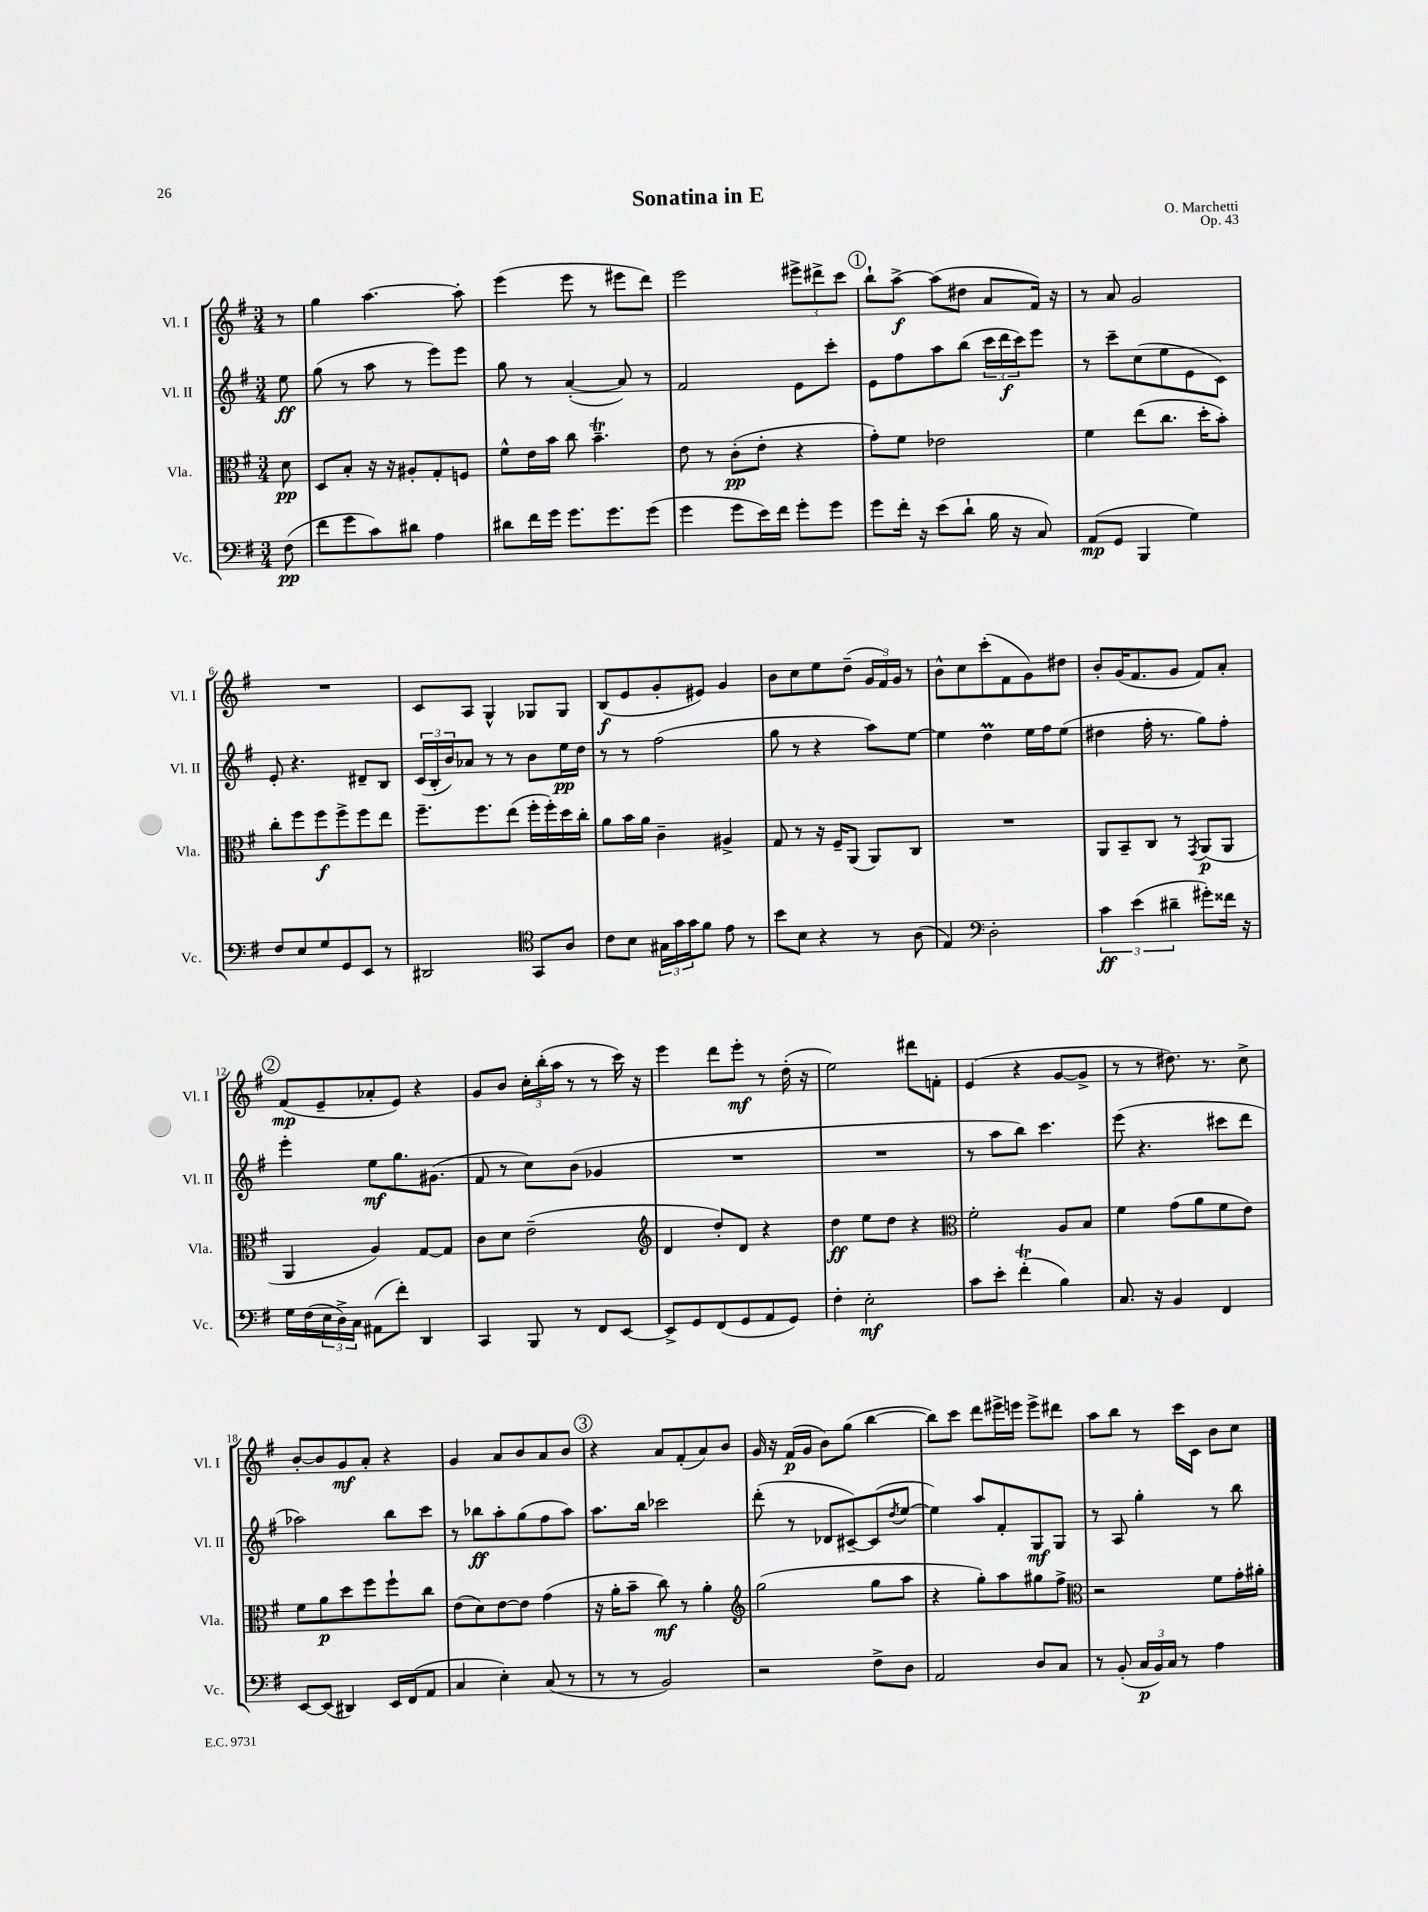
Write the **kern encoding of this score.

**kern	**dynam	**kern	**dynam	**kern	**dynam	**kern	**dynam
*part4	*part4	*part3	*part3	*part2	*part2	*part1	*part1
*staff4	*staff4	*staff3	*staff3	*staff2	*staff2	*staff1	*staff1
*I"Vc.	*	*I"Vla.	*	*I"Vl. II	*	*I"Vl. I	*
*I'Vc.	*	*I'Vla.	*	*I'Vl. II	*	*I'Vl. I	*
*clefF4	*	*clefC3	*	*clefG2	*	*clefG2	*
*k[f#]	*	*k[f#]	*	*k[f#]	*	*k[f#]	*
*M3/4	*	*M3/4	*	*M3/4	*	*M3/4	*
=	=	=	=	=	=	=	=
(8F#\	pp	8d\	pp	8ee\	ff	8r	.
=1	=1	=1	=1	=1	=1	=1	=1
8f#\L	.	8D/L	.	(8gg\	.	4gg\	.
8g\	.	8B'/J	.	8r	.	.	.
8c\)	.	16r	.	8aa\	.	[4.aa\	.
.	.	16r	.	.	.	.	.
8d#X\J	.	8A#X'/L	.	8r	.	.	.
4A\	.	8G'/	.	8eee\L)	.	.	.
.	.	8Fn/J	.	8eee\J	.	8aa'\]	.
=2	=2	=2	=2	=2	=2	=2	=2
8d#X\L	.	8f#^^\L	.	8gg\	.	(4eee\	.
16f#\L	.	16e\L	.	8r	.	.	.
16g\JJ	.	16b\JJ	.	.	.	.	.
8.g\L	.	8cc\	.	([4a'/	.	8eee\	.
.	.	4.bt~\	.	.	.	8r	.
8.g\	.	.	.	.	.	.	.
.	.	.	.	8a/])	.	8eee#X\L	.
(8g\J	.	.	.	8r	.	8ddd\J)	.
=3	=3	=3	=3	=3	=3	=3	=3
4g\	.	8e\	.	2f#/	.	2eee\	.
.	.	8r	.	.	.	.	.
8g\L	.	(8c'\L	pp	.	.	.	.
16e\L)	.	8e'\J	.	.	.	.	.
16f#\JJ	.	.	.	.	.	.	.
8g'\L	.	4r	.	8e\L	.	12eee#X^\L	.
.	.	.	.	.	.	12ddd#X^\	.
8g\J	.	.	.	8ccc'\J	.	.	.
.	.	.	.	.	.	12ccc\J	.
!!LO:REH:place=s1:t=1
=4	=4	=4	=4	=4	=4	=4	=4
8g\L	.	8g'\L)	.	8e\L	.	8bb`\L	.
16f#'\Jk	.	8f#\J	.	8ff#\	.	[8aa^\J	f
16r	.	.	.	.	.	.	.
(8e\L	.	2e-X\	.	8aa\	.	(8aa\L]	.
8d`\J	.	.	.	(8bb\J	.	8dd#X\J	.
16B\	.	.	.	24ccc\LL	.	8a/L	.
.	.	.	.	24ddd\	f	.	.
16r	.	.	.	.	.	.	.
.	.	.	.	24ccc\J)	.	.	.
8C/)	.	.	.	8eee\J	.	16f#/Jk)	.
.	.	.	.	.	.	16r	.
=5	=5	=5	=5	=5	=5	=5	=5
(8AA/L	mp	4f#\	.	8r	.	8r	.
8GG/J	.	.	.	8ccc~\L	.	8a/	.
4BBB/	.	(8ee\L	.	(8cc\	.	2g/	.
.	.	8.cc\J	.	8ee\	.	.	.
4G\)	.	.	.	8e\	.	.	.
.	.	16dd'\KL	.	.	.	.	.
.	.	8b'\J)	.	8c\J)	.	.	.
!!LO:LB:g=z
=6	=6	=6	=6	=6	=6	=6	=6
8F#/L	.	8cc'\L	.	8e'/	.	2.r	.
8E/	.	8ff#\	.	4.r	.	.	.
8G/	.	8ff#\	f	.	.	.	.
8GG/	.	8ff#^\	.	.	.	.	.
8EE/J	.	8ff#\	.	8d#X~/L	.	.	.
8r	.	8ee\J	.	8B/J	.	.	.
=7	=7	=7	=7	=7	=7	=7	=7
2DD#X/	.	8.ff#~\L	.	(24c/LL	.	8c/L	.
.	.	.	.	24B'/	.	.	.
.	.	.	.	24b/J)	.	.	.
.	.	.	.	8a-X/J	.	8A/J	.
.	.	8.ff#\	.	.	.	.	.
.	.	.	.	8r	.	4G^^/	.
.	.	(8ee\J	.	8r	.	.	.
*clefC4	*	*	*	*	*	*	*
8GG/L	.	16ff#'\LL	.	8b\L	.	8G-X/L	.
.	.	16ff#'\)	.	.	.	.	.
8A/J	.	16dd\	.	16ee\L	pp	8G-/J	.
.	.	16cc'\JJ	.	16dd\JJ	.	.	.
=8	=8	=8	=8	=8	=8	=8	=8
8c\L	.	8a\L	.	8r	.	(8B/L	f
8B\J	.	16b\L	.	8r	.	8e/	.
.	.	16a\JJ	.	.	.	.	.
24G#X\LL	.	4c~\	.	(2ff#\	.	8g'/	.
24g\	.	.	.	.	.	.	.
24g\J	.	.	.	.	.	.	.
8f#\J	.	.	.	.	.	8e#X/J)	.
8e\	.	4A#X^/	.	.	.	4g/	.
8r	.	.	.	.	.	.	.
=9	=9	=9	=9	=9	=9	=9	=9
8b\L	.	8G/	.	8gg\	.	8b\L	.
8B\J	.	8r	.	8r	.	8cc\	.
4r	.	16r	.	4r	.	8ee\	.
.	.	16F#~/KL	.	.	.	.	.
.	.	(8AA/J	.	.	.	(8dd~\J	.
8r	.	8AA/L)	.	8aa\L)	.	24g/LL	.
.	.	.	.	.	.	24f#/)	.
.	.	.	.	.	.	24g/JJ	.
(8A\	.	8C/J	.	[8ee\J	.	8r	.
=10	=10	=10	=10	=10	=10	=10	=10
4E/)	.	2.r	.	4ee\]	.	8b^^\L	.
.	.	.	.	.	.	8cc\	.
*clefF4	*	*	*	*	*	*	*
2D'\	.	.	.	4ddM\	.	(8ccc'\	.
.	.	.	.	.	.	8f#\	.
.	.	.	.	16ee\LL	.	8g\)	.
.	.	.	.	16ff#\J	.	.	.
.	.	.	.	(8ee\J	.	8dd#X\J	.
=11	=11	=11	=11	=11	=11	=11	=11
6c\	ff	8AA/L	.	4dd#X\	.	8b'/L	.
.	.	8BB~/	.	.	.	(16g/K	.
(6e\	.	.	.	.	.	.	.
.	.	.	.	.	.	8.f#/	.
.	.	8C/J	.	16ff#'\	.	.	.
.	.	.	.	8.r	.	.	.
6d#X~\	.	.	.	.	.	.	.
.	.	8r	.	.	.	8g/J	.
.	.	8qGG/	.	.	.	.	.
8g#X'\L)	.	(8AA/L	p	8gg\L)	.	8f#/L)	.
16f##X\Jk	.	8AA/J	.	8ff#'\J	.	8a'/J	.
16r	.	.	.	.	.	.	.
!!LO:LB:g=z
!!LO:REH:place=s1:t=2
=12	=12	=12	=12	=12	=12	=12	=12
16G\LL	.	4AA/	.	4eee'\	.	(8f#/L	mp
(16F#\	.	.	.	.	.	.	.
24E\	.	.	.	.	.	8e~/	.
24D^\)	.	.	.	.	.	.	.
24C\JJ	.	.	.	.	.	.	.
(8AA#X\L	.	4A/)	.	8ee\L	mf	8a-X'/	.
8f#'\J)	.	.	.	8.gg\	.	8e/J)	.
4DD/	.	[8G/L	.	.	.	4r	.
.	.	.	.	(8.g#X\J	.	.	.
.	.	8G/J]	.	.	.	.	.
=13	=13	=13	=13	=13	=13	=13	=13
4CC/	.	8c\L	.	8f#/	.	8g/L	.
.	.	8d\J	.	8r	.	8b/J	.
8BBB/	.	(2e~\	.	8cc\L)	.	24cc'\LL	.
.	.	.	.	.	.	(24bb'\	.
.	.	.	.	.	.	24aa\JJ	.
8r	.	.	.	(8b\J	.	8r	.
8FF#/L	.	.	.	4g-X/	.	8r	.
[8EE/J	.	.	.	.	.	16ccc\)	.
.	.	.	.	.	.	16r	.
=14	=14	=14	=14	=14	=14	=14	=14
*	*	*clefG2	*	*	*	*	*
8EE^/L]	.	4d/	.	2.r	.	4eee\	.
8GG/	.	.	.	.	.	.	.
(8FF#/	.	8dd'/L)	.	.	.	8ddd\L	.
8GG/	.	8d/J	.	.	.	8eee'\J	mf
8AA/	.	4r	.	.	.	8r	.
8GG/J)	.	.	.	.	.	(16dd'\	.
.	.	.	.	.	.	16r	.
=15	=15	=15	=15	=15	=15	=15	=15
4F#'\	.	4dd\	ff	2.r	.	2ee\)	.
2E'\	mf	8ee\L	.	.	.	.	.
.	.	8dd\J	.	.	.	.	.
.	.	4r	.	.	.	8ddd#X\L	.
.	.	.	.	.	.	8fn'\J	.
=16	=16	=16	=16	=16	=16	=16	=16
*	*	*clefC3	*	*	*	*	*
8c\L	.	2f#'\	.	8r	.	(4e/	.
8e'\J	.	.	.	8aa\L	.	.	.
(4f#t'\	.	.	.	8bb\J)	.	4r	.
.	.	.	.	4.ccc\	.	.	.
4B\)	.	8A/L	.	.	.	[8g/L	.
.	.	8B/J	.	.	.	8g^/J]	.
=17	=17	=17	=17	=17	=17	=17	=17
8.C/	.	4f#\	.	(8eee\	.	8r	.
.	.	.	.	4.r	.	8r	.
16r	.	.	.	.	.	.	.
4BB/	.	(8g\L	.	.	.	8.dd#X\)	.
.	.	8a\	.	.	.	.	.
.	.	.	.	.	.	8.r	.
4FF#/	.	8f#\	.	8ccc#X\L	.	.	.
.	.	8e\J)	.	8ddd\J	.	8cc^\	.
!!LO:LB:g=z
=18	=18	=18	=18	=18	=18	=18	=18
[8EE/L	.	8f#\L	.	2aa-X\)	.	[8b'/L	.
(8EE/J]	.	8a\	p	.	.	8b/]	.
4DD#X/)	.	8dd\	.	.	.	8g/	mf
.	.	8ff#\	.	.	.	8a'/J	.
16EE/LL	.	8ff#`\	.	8bb\L	.	4r	.
(16FF#/J	.	.	.	.	.	.	.
8AA/J	.	8cc\J	.	8ccc\J	.	.	.
=19	=19	=19	=19	=19	=19	=19	=19
4C/	.	(8e\L	.	8r	.	4g/	.
.	.	8d\)	.	8bb-X\L	ff	.	.
4E'\)	.	[8e\	.	8aa'\	.	8a/L	.
.	.	8e\J]	.	(8gg\	.	8b/	.
(8C/	.	(4g\	.	8ff#\	.	8a/	.
8r	.	.	.	8aa\J)	.	8b/J	.
!!LO:REH:place=s1:t=3
=20	=20	=20	=20	=20	=20	=20	=20
8r	.	16r	.	8.aa\L	.	4r	.
.	.	16a'\KL	.	.	.	.	.
8r	.	8b~\J	.	.	.	.	.
.	.	.	.	16bb\Jk	.	.	.
2BB/)	.	8cc\)	mf	2ccc-X\	.	8a/L	.
.	.	8r	.	.	.	(8f#'/	.
.	.	4a'\	.	.	.	8a/)	.
.	.	.	.	.	.	8b/J	.
=21	=21	=21	=21	=21	=21	=21	=21
*	*	*clefG2	*	*	*	*	*
2r	.	(2gg\	.	(8ddd'\	.	16g/	.
.	.	.	.	.	.	16r	.
.	.	.	.	8r	.	(16f#/LL	p
.	.	.	.	.	.	16g/JJ	.
.	.	.	.	8d-X/L	.	8b\L)	.
.	.	.	.	[8c#X~/)	.	(8gg\J	.
8F#^\L	.	8gg\L	.	(8c#/]	.	[4bb\	.
.	.	.	.	8qdd/	.	.	.
8D\J	.	8aa\J	.	[8ee/J	.	.	.
=22	=22	=22	=22	=22	=22	=22	=22
2AA/	.	4r	.	4ee\])	.	8bb\L])	.
.	.	.	.	.	.	8ccc\J	.
.	.	8gg'\L)	.	8aa/L	.	8ddd\L	.
.	.	8aa\	.	8f#'/	.	16eee#X^\L	.
.	.	.	.	.	.	16eeen\JJ	.
8D/L	.	8gg#X\	.	8G/	mf	8eee^\L	.
8C/J	.	8ff#^\J	.	8G/J	.	8ddd#X\J	.
=23	=23	=23	=23	=23	=23	=23	=23
*	*	*clefC3	*	*	*	*	*
8r	.	2r	.	8r	.	8aa\L	.
(8BB'/	.	.	.	8A/	.	8bb\J	.
24C/LL	p	.	.	4gg'\	.	8r	.
24BB/)	.	.	.	.	.	.	.
24C/JJ	.	.	.	.	.	.	.
8r	.	.	.	.	.	16ccc\LL	.
.	.	.	.	.	.	16c\JJ	.
4A\	.	8f#\L	.	8r	.	8b\L	.
.	.	16g'\L	.	8bb\	.	8cc\J	.
.	.	16a#X'\JJ	.	.	.	.	.
==	==	==	==	==	==	==	==
*-	*-	*-	*-	*-	*-	*-	*-
